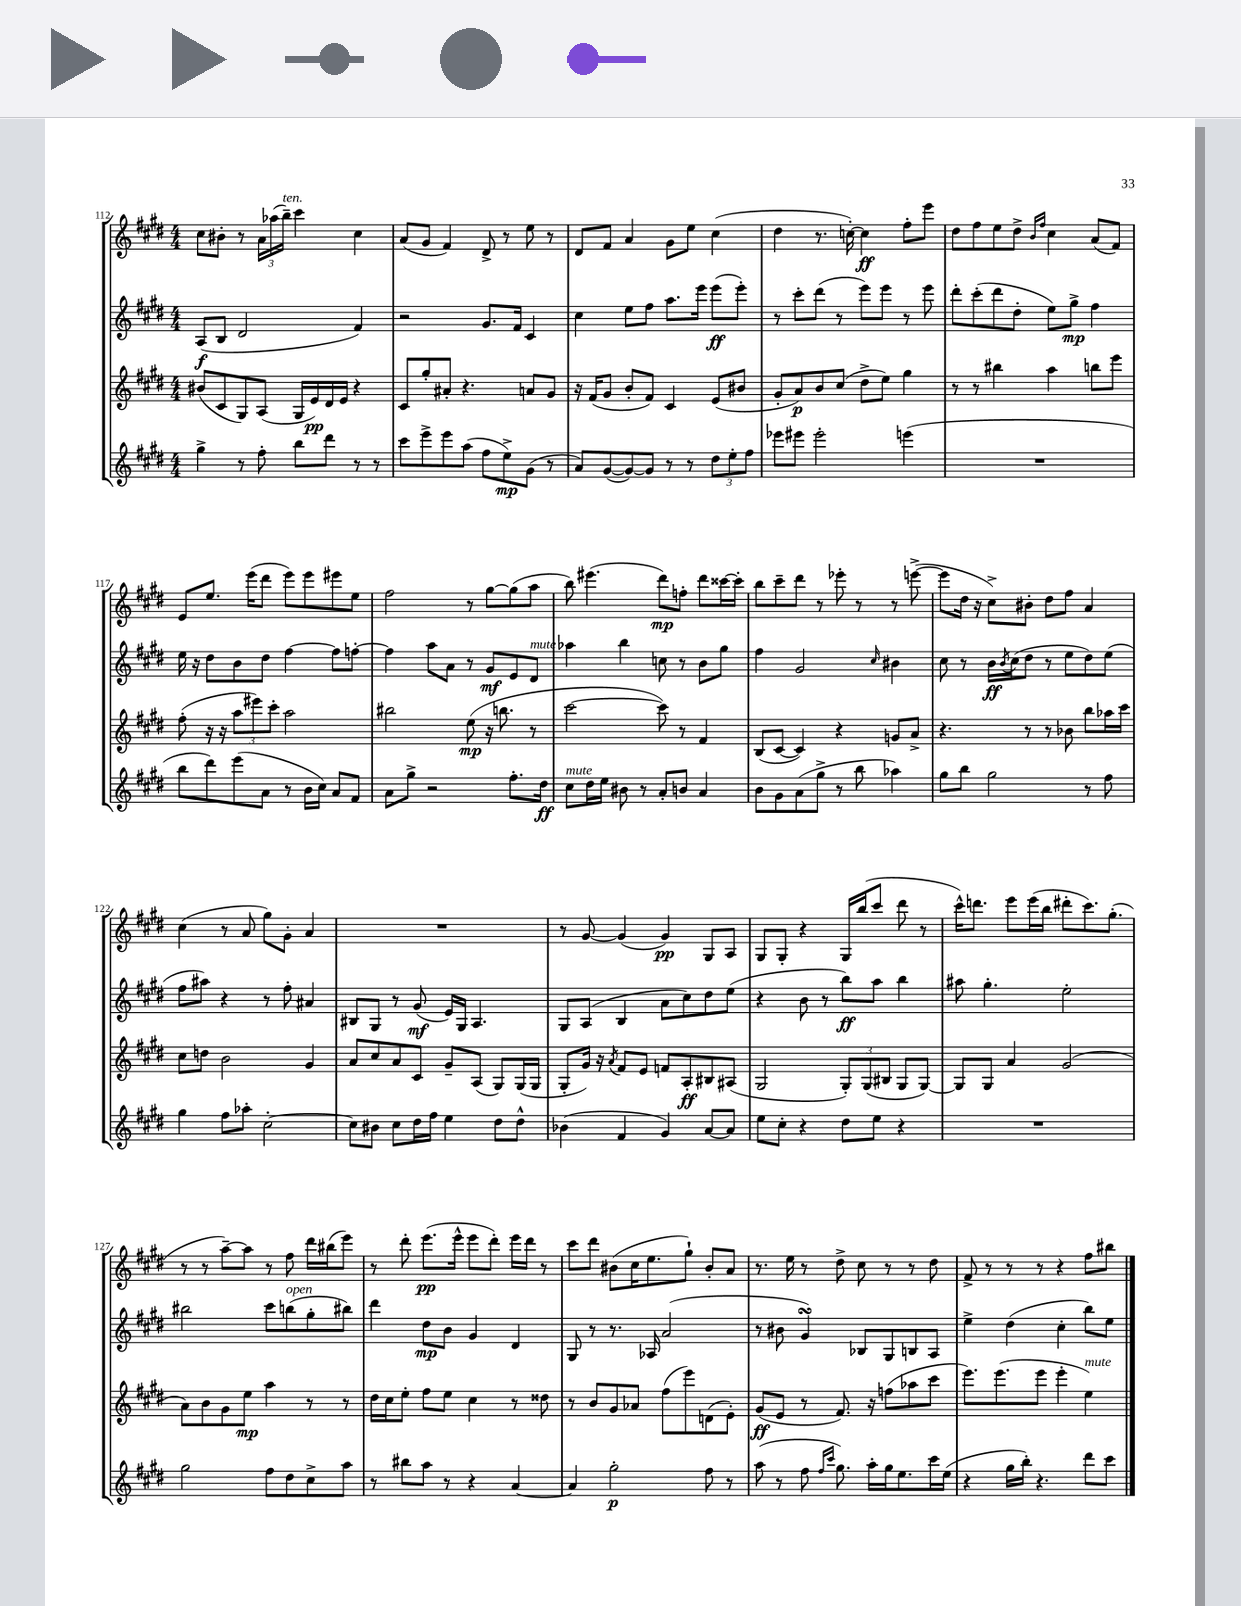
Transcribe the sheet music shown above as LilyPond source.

<<
\new StaffGroup <<
\new Staff = "s0" {
    \clef treble \key e \major \numericTimeSignature \time 4/4
    cis''8 bis'8-. r8 \tuplet 3/2 { a'16 aes''16( b''16--^\markup { \italic "ten." }) } cis'''4 cis''4 |
    a'8( gis'8 fis'4) dis'8-> r8 e''8 r8 |
    dis'8 fis'8 a'4 gis'8 e''8 cis''4( |
    dis''4 r8. c''16~-.) c''4\ff fis''8-. e'''8 |
    dis''8 fis''8 e''8 dis''8-> \grace { b'16 fis''16 } cis''4 a'8( fis'8) |
    e'8 e''8. e'''16( dis'''8 e'''8) e'''8 eis'''8 e''8 |
    fis''2 r8 gis''8~ gis''8( a''8 |
    b''8) eis'''4.( dis'''8\mp) f''8-. dis'''8 cisis'''16~ cisis'''16-. |
    b''8 cis'''8-- dis'''8 r8 ees'''8-. r8 r8 e'''8~->( |
    e'''8 dis''16 r16 cis''8->) bis'8-. dis''8 fis''8 a'4 |
    cis''4( r8 a'8 gis''8) gis'8-. a'4 |
    R1 |
    r8 gis'8~ gis'4( gis'4\pp) gis8 a8 |
    gis8 gis8-. r4 gis16 b''16( cis'''8 dis'''8 r8 |
    cis'''16-^) d'''8. e'''8 e'''16( b''16 dis'''8-. cis'''8.) gis''8.-.( |
    r8 r8 a''8~--) a''8 r8 fis''8 dis'''16 bis''16( e'''8) |
    r8 dis'''8-. e'''8.\pp( e'''16-^ e'''8 dis'''8-.) e'''16 dis'''16 r8 |
    cis'''8 dis'''8 bis'8( cis''16 e''8. gis''8-!) bis'8-. a'8 |
    r8. e''16 r8 dis''8-> cis''8 r8 r8 dis''8 |
    fis'8-> r8 r8 r8 r4 fis''8 bis''8 \bar "|." |
}
\new Staff = "s1" {
    \clef treble \key e \major \numericTimeSignature \time 4/4
    a8\f( b8 dis'2 fis'4) |
    r2 gis'8. fis'16 cis'4 |
    cis''4 e''8 fis''8 a''8. e'''16 e'''8\ff( e'''8-.) |
    r8 cis'''8-. dis'''8( r8 e'''8) e'''8 r8 e'''8 |
    dis'''8-. cis'''8-.( dis'''8 dis''8-. e''8) gis''8->\mp fis''4 |
    e''16 r16 dis''8 b'8 dis''8 fis''4~ fis''8 f''8~-. |
    f''4 a''8 a'8 r8 gis'8\mf e'8 dis'8^\markup { \italic "mute" } |
    aes''4 b''4 c''8 r8 b'8 gis''8 |
    fis''4 gis'2 \grace { cis''16 } bis'4 |
    cis''8 r8 b'16\ff \acciaccatura { b'8 } cis''16( dis''8 r8 e''8 dis''8) e''8( |
    fis''8 ais''8) r4 r8 fis''8-. ais'4 |
    bis8 gis8 r8 gis'8\mf( e'16) gis16 a4. |
    gis8 a8( b4 a'8 cis''8) dis''8 e''8( |
    r4 b'8 r8 b''8\ff) a''8 b''4 |
    ais''8 gis''4.-. e''2-. |
    bis''2 cis'''8 b''8^\markup { \italic "open" }( gis''8-. bis''8) |
    dis'''4 dis''8\mp b'8 gis'4 dis'4 |
    gis8 r8 r8. aes16 a'2( |
    r8 bis'8 gis'4\turn) bes8 gis8 b8 a8 |
    e''4-> dis''4( cis''4-. b''8) e''8 \bar "|." |
}
\new Staff = "s2" {
    \clef treble \key e \major \numericTimeSignature \time 4/4
    bis'8( cis'8 gis8) a8( gis16 e'16\pp) dis'16 e'16 r4 |
    cis'8 gis''8-. ais'8-. r4. a'8 gis'8 |
    r16 fis'16( gis'8 b'8-. fis'8) cis'4 e'8( bis'8 |
    gis'8-. a'8\p) b'8 cis''8( dis''8-> e''8) gis''4 |
    r8 r8 bis''4 a''4 b''8 e'''8 |
    fis''8-.( r16 r16 \tuplet 3/2 { a''8 eis'''8) cis'''8-. } a''2 |
    bis''2 e''8\mp( r16 b''8. r8 |
    cis'''2~ cis'''8) r8 fis'4 |
    b8( cis'8~ cis'4) r4 g'8 a'8-> |
    r4. r8 r8 bes'8 b''8 aes''16 cis'''16 |
    cis''8 d''8 b'2 gis'4 |
    a'8 cis''8 a'8 cis'8 gis'8-- a8( gis8) gis16( gis16 |
    gis8-. gis'16) r16 \acciaccatura { a'8 } fis'8 e'8 f'8 a8-.\ff bis8 ais8( |
    gis2 \tuplet 3/2 { gis8-.) gis8( bis8 } gis8 gis8~) |
    gis8 gis8 a'4 gis'2( |
    a'8) b'8 gis'8 e''8\mp a''4 r8 r8 |
    dis''16 cis''16 e''8-. fis''8 e''8 cis''4 r8 disis''8 |
    r8 b'8 gis'8 aes'8 fis''8( e'''8) d'8( e'8-.) |
    gis'8\ff( e'8 r8 fis'8.) r16 f''8( aes''8 cis'''8 |
    e'''8.) e'''8.( e'''8 e'''4-. e''4^\markup { \italic "mute" }) \bar "|." |
}
\new Staff = "s3" {
    \clef treble \key e \major \numericTimeSignature \time 4/4
    gis''4-> r8 fis''8-. b''8 dis'''8 r8 r8 |
    cis'''8 e'''8-> e'''8 a''8( fis''8 e''8->\mp) gis'8( r8 |
    a'8) gis'8~( gis'8~) gis'8 r8 r8 \tuplet 3/2 { dis''8 e''8-. fis''8 } |
    ees'''8 eis'''8 eis'''2-. e'''4( |
    R1 |
    b''8 dis'''8) e'''8( a'8 r8 b'16 cis''16) a'8 fis'8 |
    a'8 gis''8-> r2 fis''8.-. dis''16\ff |
    cis''8^\markup { \italic "mute" } dis''16 e''16 bis'8 r8 a'8-. b'8 a'4 |
    b'8 gis'8 a'8( gis''8-> r8 b''8 aes''4) |
    gis''8 b''8 gis''2 r8 fis''8 |
    gis''4 fis''8 aes''8-. cis''2~-. |
    cis''8 bis'8 cis''8 dis''16 fis''16 e''4 dis''8 dis''8-^ |
    bes'4( fis'4 gis'4) a'8~ a'8 |
    e''8 cis''8-. r4 dis''8 e''8 r4 |
    R1 |
    gis''2 fis''8 dis''8 cis''8-> a''8 |
    r8 bis''8 a''8 r8 r4 a'4~ |
    a'4 gis''2-.\p fis''8 r8 |
    a''8( r8 fis''8 \grace { fis''16 cis'''16 } gis''8.) a''16-. gis''16 e''8. cis'''16 e''16( |
    r4 gis''16 b''16-.) r4. dis'''8 cis'''8 \bar "|." |
}
>>
>>
\layout { \context { \Score currentBarNumber = #112 } }
